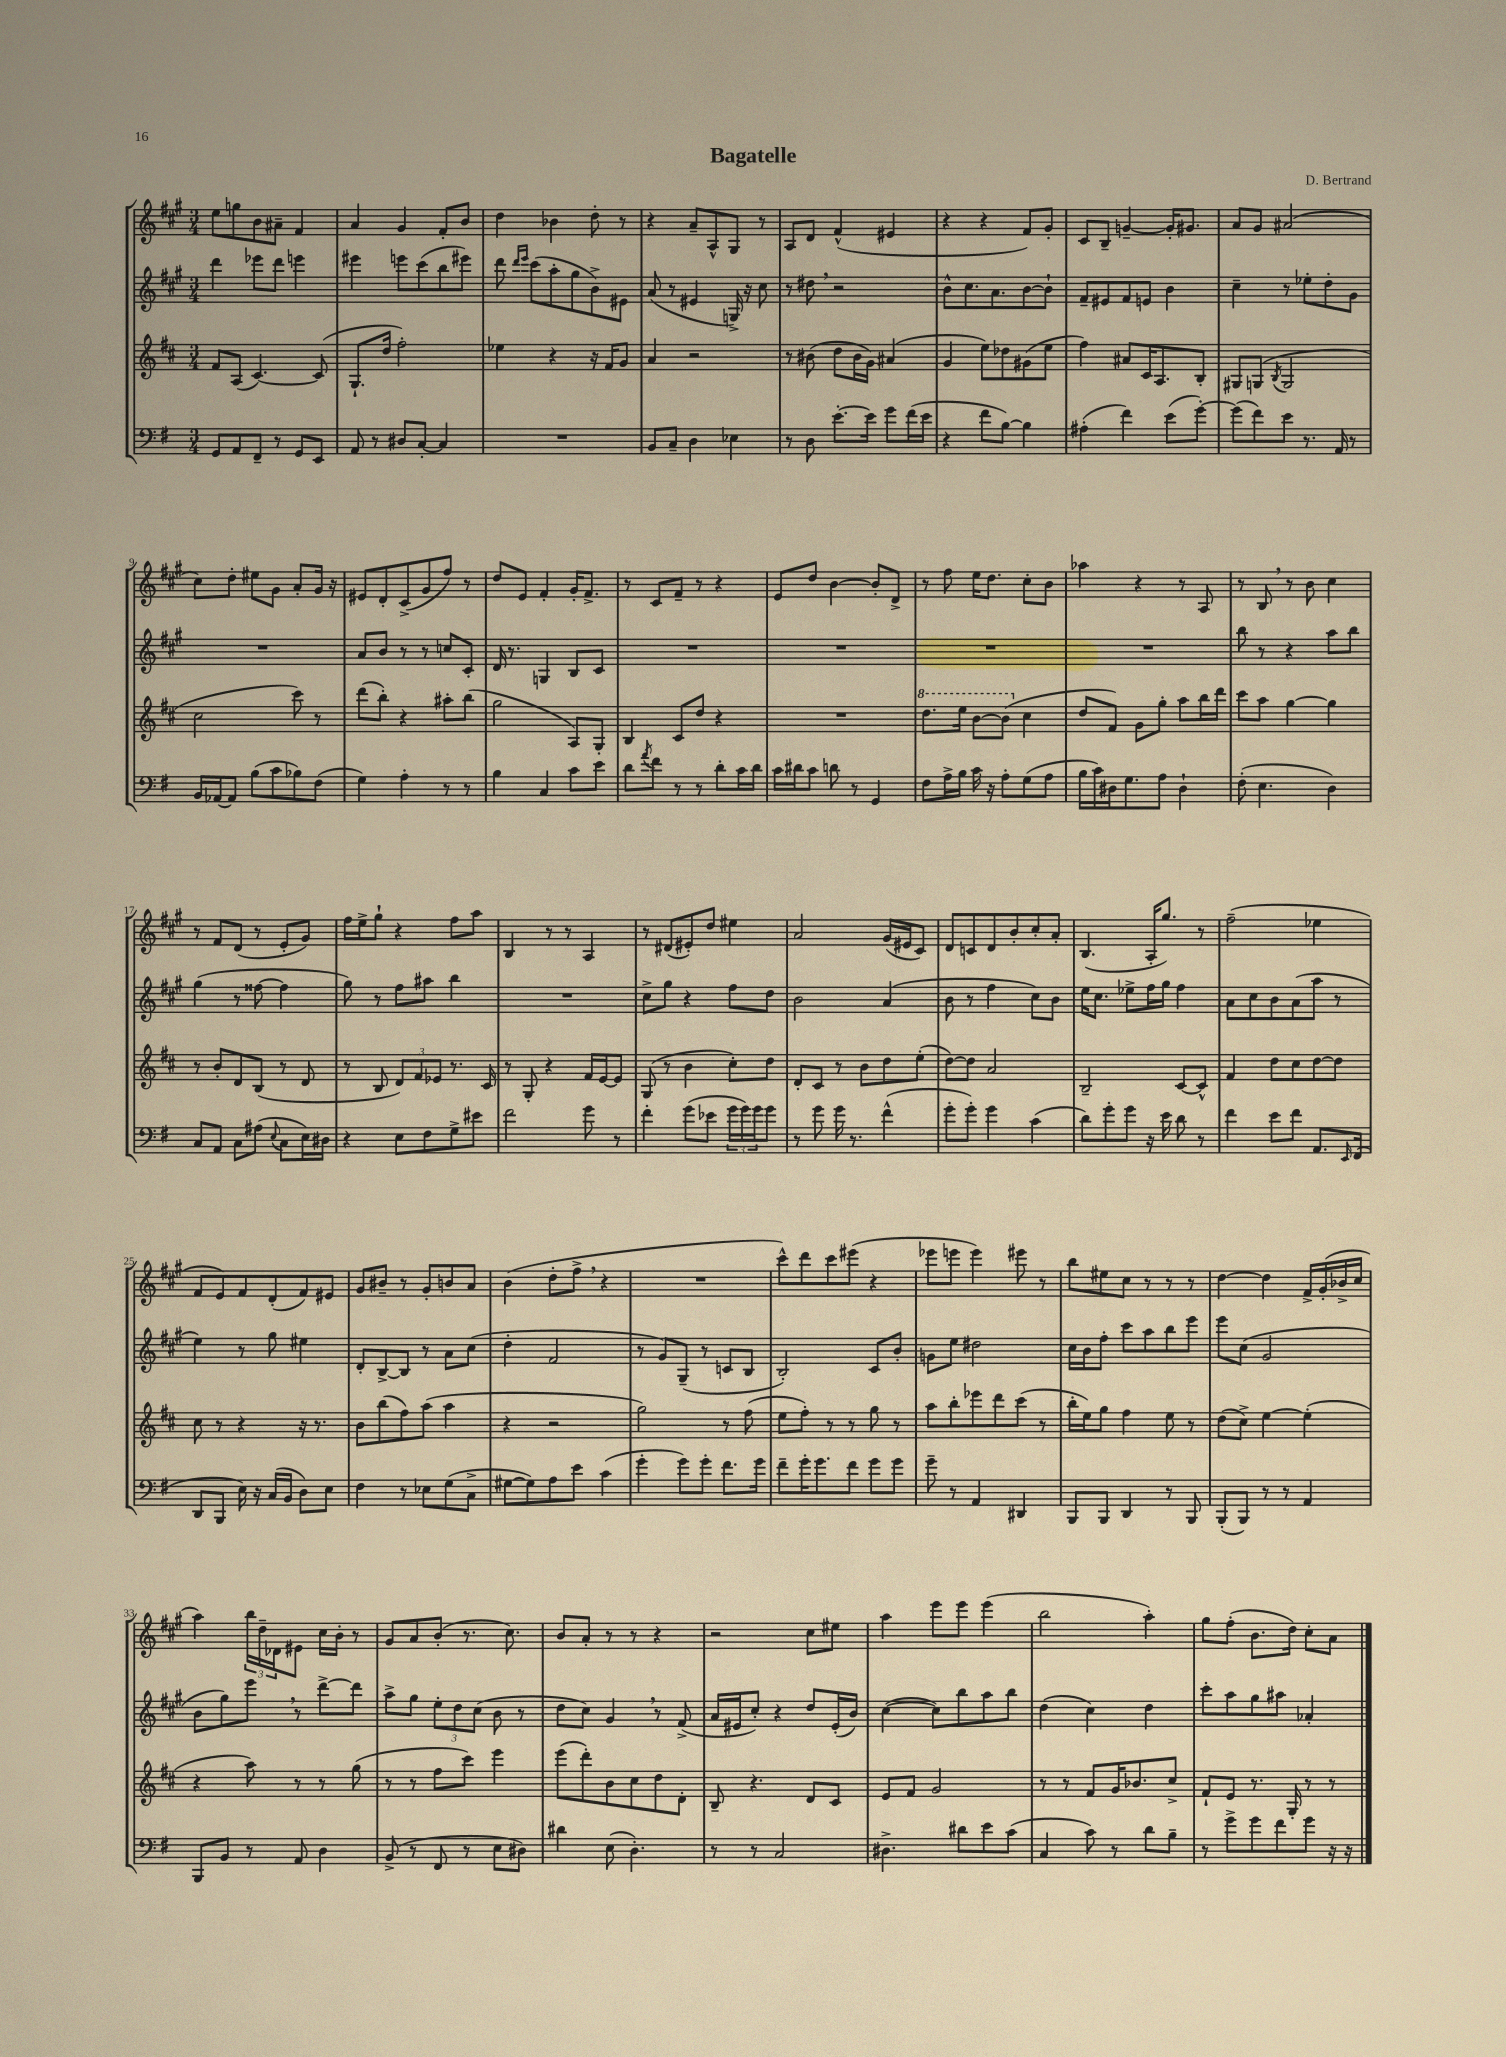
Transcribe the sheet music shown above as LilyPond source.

\header { title = "Bagatelle" composer = "D. Bertrand" }
<<
\new StaffGroup <<
\new Staff = "s0" {
    \clef treble \key a \major \numericTimeSignature \time 3/4
    e''8 g''8 b'8 ais'8-- fis'4 |
    a'4 gis'4 fis'8-. b'8 |
    d''4 bes'4 d''8-. r8 |
    r4 a'8-- a8-^ gis8 r8 |
    a8 d'8 fis'4-^( eis'4 |
    r4 r4 fis'8) gis'8-. |
    cis'8 b8-- g'4~-- g'16-. gis'8. |
    a'8 gis'8 ais'2( |
    cis''8) d''8-. eis''8 gis'8 a'8-. gis'16 r16 |
    eis'8 d'8-. cis'8->( gis'8 fis''8) r8 |
    d''8 e'8 fis'4-. gis'16-. fis'8.-> |
    r8 cis'8 fis'8-- r8 r4 |
    e'8 d''8 b'4~ b'8-. d'8-> |
    r8 fis''8 e''16 d''8. cis''8-. b'8 |
    aes''4 r4 r8 a8 |
    r8 b8 \breathe r8 b'8 cis''4 |
    r8 fis'8 d'8( r8 e'8-. gis'8) |
    fis''16 e''16-> gis''8-! r4 fis''8 a''8 |
    b4 r8 r8 a4 |
    r8 dis'8( eis'8-.) d''8 eis''4 |
    a'2 gis'16( eis'16 cis'8) |
    d'8 c'8 d'8 b'8-. cis''8-. a'8-. |
    b4.( a16-. gis''8.) r8 |
    fis''2--( ees''4 |
    fis'8 e'8) fis'8 d'8-.( fis'8) eis'8 |
    gis'8 bis'8-- r8 gis'8-. b'8 a'8 |
    b'4( d''8-. fis''8-> \breathe r4 |
    R2. |
    cis'''8-^) d'''8 cis'''8 eis'''8( r4 |
    ees'''8 e'''8 e'''4) eis'''8 r8 |
    b''8 eis''8 cis''8 r8 r8 r8 |
    d''4~ d''4 fis'16-> gis'16-.( bes'16-> cis''16 |
    a''4) \tuplet 3/2 { b''16 d''16-- des'16 } eis'8 cis''16 b'16-. r8 |
    gis'8 a'8 b'8-.( r8. cis''8.) |
    b'8 a'8-. r8 r8 r4 |
    r2 cis''8 eis''8 |
    a''4 e'''8 e'''8 e'''4( |
    b''2 a''4-.) |
    gis''8 fis''8-.( b'8. d''16) cis''8-. a'8 \bar "|." |
}
\new Staff = "s1" {
    \clef treble \key a \major \numericTimeSignature \time 3/4
    d'''4 ees'''8 d'''8 e'''4 |
    eis'''4 e'''8 cis'''8( b''8 eis'''8) |
    d'''8 \grace { d'''16 e'''16 } cis'''8( a''8-. gis''8 b'8->) eis'8 |
    a'8( r8 eis'4 g16->) r16 cis''8 |
    r8 dis''8 \breathe r2 |
    b'8-^ cis''8. a'8. b'8~ b'8-! |
    fis'8-- eis'8 fis'8 e'8 b'4 |
    cis''4-- r8 ees''8-. d''8-. gis'8 |
    R2. |
    a'8 b'8 r8 r8 c''8 cis'8-. |
    d'16 r8. g4 b8 cis'8 |
    R2. |
    R2. |
    R2. |
    R2. |
    b''8 r8 r4 a''8 b''8 |
    gis''4( r8 fisis''8~ fisis''4 |
    gis''8) r8 fis''8 ais''8 b''4 |
    R2. |
    cis''8-> gis''8 r4 fis''8 d''8 |
    b'2 a'4( |
    b'8 r8 fis''4 cis''8) b'8 |
    e''16 cis''8. ees''8-> fis''16 gis''16 fis''4 |
    a'8 cis''8 b'8 a'8( a''8 r8 |
    e''4) r8 gis''8 eis''4 |
    d'8-. b8~-> b8 r8 a'8 cis''8( |
    d''4-. fis'2 |
    r8 gis'8) gis8--( r8 c'8 b8 |
    b2-.) cis'8 b'8-. |
    g'8 e''8 dis''2 |
    cis''16 b'16 fis''8-. cis'''8 a''8 b''8 e'''8 |
    e'''8 cis''8( gis'2 |
    b'8 gis''8) e'''8 \breathe r8 d'''8~-> d'''8 |
    a''8-> gis''8 \tuplet 3/2 { e''8-. d''8 cis''8( } b'8 r8 |
    d''8 cis''8) gis'4 \breathe r8 fis'8->( |
    a'16 eis'16 cis''8-.) r4 d''8 eis'16-.( b'16) |
    cis''4~( cis''8) b''8 a''8 b''8 |
    d''4( cis''4) d''4 |
    cis'''8-. a''8 gis''8 ais''8 aes'4-. \bar "|." |
}
\new Staff = "s2" {
    \clef treble \key d \major \numericTimeSignature \time 3/4
    fis'8 a8( cis'4.~) cis'8( |
    g8.-! d''16 fis''2-.) |
    ees''4 r4 r16 fis'16 g'8 |
    a'4 r2 |
    r8 bis'8( d''8 bis'16 g'16) ais'4( |
    g'4 e''8) des''8 gis'8( e''8 |
    fis''4) ais'8 cis'16 a8. b8-. |
    gis8 g8( \acciaccatura { b8 } g2 |
    cis''2 cis'''8) r8 |
    d'''8( b''8-.) r4 ais''8-. b''8( |
    g''2 a8) g8-. |
    b4 cis'8 d''8 r4 |
    R2. |
    \ottava #1 d'''8. e'''16 b''8~ b''8( \ottava #0 cis''4 |
    d''8 fis'8) g'8 g''8-. a''8 b''16 d'''16 |
    cis'''8 a''8 g''4~ g''4 |
    r8 b'8-. d'8 b8( r8 d'8 |
    r8 b8 \tuplet 3/2 { d'8) fis'8 ees'8 } r8. cis'16 |
    r8 g8-. r4 fis'16 e'16~ e'8 |
    g8( r8 b'4 cis''8-.) d''8 |
    d'8-. cis'8 r8 b'8 d''8 e''8-.( |
    d''8~) d''8 a'2 |
    b2-- cis'8~ cis'8-^ |
    fis'4 d''8 cis''8 d''8~ d''8 |
    cis''8 r8 r4 r16 r8. |
    b'8 b''8( fis''8) a''8( a''4 |
    r4 r2 |
    g''2) r8 fis''8( |
    e''8 fis''8-.) r8 r8 g''8 r8 |
    a''8 b''8-. ees'''8 d'''8 cis'''8( r8 |
    b''16-. e''16) g''8 fis''4 e''8 r8 |
    d''8( cis''8->) e''4~ e''4-.( |
    r4 a''8) r8 r8 g''8( |
    r8 r8 fis''8 cis'''8) e'''4 |
    e'''8( d'''8-.) b'8 cis''8 d''8 d'8-. |
    b8-- r4. d'8 cis'8 |
    e'8 fis'8 g'2 |
    r8 r8 fis'8 g'16 bes'8. cis''8-> |
    fis'8-! e'8 r8. g16-. r8 r8 \bar "|." |
}
\new Staff = "s3" {
    \clef bass \key g \major \numericTimeSignature \time 3/4
    g,8 a,8 fis,8-- r8 g,8 e,8 |
    a,8 r8 dis8 c8~-. c4 |
    R2. |
    b,8 c8-- d4 ees4 |
    r8 d8 e'8.~-. e'16 g'8 fis'16( e'16 |
    r4 fis'8 b8~) b4 |
    ais4-.( fis'4) e'8( g'8~-.) |
    g'8( fis'8) e'8 r8. a,16 r8 |
    b,16 aes,16~ aes,8 b8( c'8 bes8) fis8( |
    g4) a4-. r8 r8 |
    b4 c4 c'8 e'8 |
    d'8 \acciaccatura { a'8 } fis'8 r8 r8 d'8-. c'16 d'16 |
    c'16 dis'16 c'8 d'8 r8 g,4 |
    fis8 a16-> b16 c'16 r16 a8-. g8( a8 |
    b16 c'16) dis16 g8. a8 dis4-! |
    fis8-.( e4. d4) |
    c8 a,8 c8 ais8( \appoggiatura { e8 } c8 e16) dis16 |
    r4 e8 fis8 g8-> eis'8 |
    fis'2 g'8 r8 |
    fis'4-. g'8( ees'8 \tuplet 3/2 { g'16 g'16) g'16 } g'8 |
    r8 g'8 g'16 r8. fis'4-^( |
    g'8-. g'8-.) g'4 c'4( |
    d'8) g'8-. g'8 r16 e'16 d'8 r8 |
    fis'4 e'8 fis'8 a,8. \grace { e,16 } fis,16( |
    d,8 b,,8 e16) r16 c16( b,16 d8) e8 |
    fis4 r8 ees8 g8( c8-> |
    gis8~ gis8) a8 e'8 c'4( |
    g'4-. g'8) g'8-. fis'8. g'16 |
    fis'8-- g'16-. g'8. fis'8 g'8 g'8 |
    g'8-- r8 a,4 dis,4 |
    b,,8 b,,8 d,4 r8 b,,8 |
    b,,8-.( b,,8) r8 r8 a,4 |
    b,,8 b,8 r8 a,8 d4 |
    b,8->( r8 fis,8 r8 e8 dis8) |
    dis'4 e8( d4.-.) |
    r8 r8 c2 |
    dis4.-> dis'8 e'8 c'8( |
    c4 c'8) r8 d'8 b8-- |
    r8 g'8-> g'8 fis'8 g'8 r16 r16 \bar "|." |
}
>>
>>
